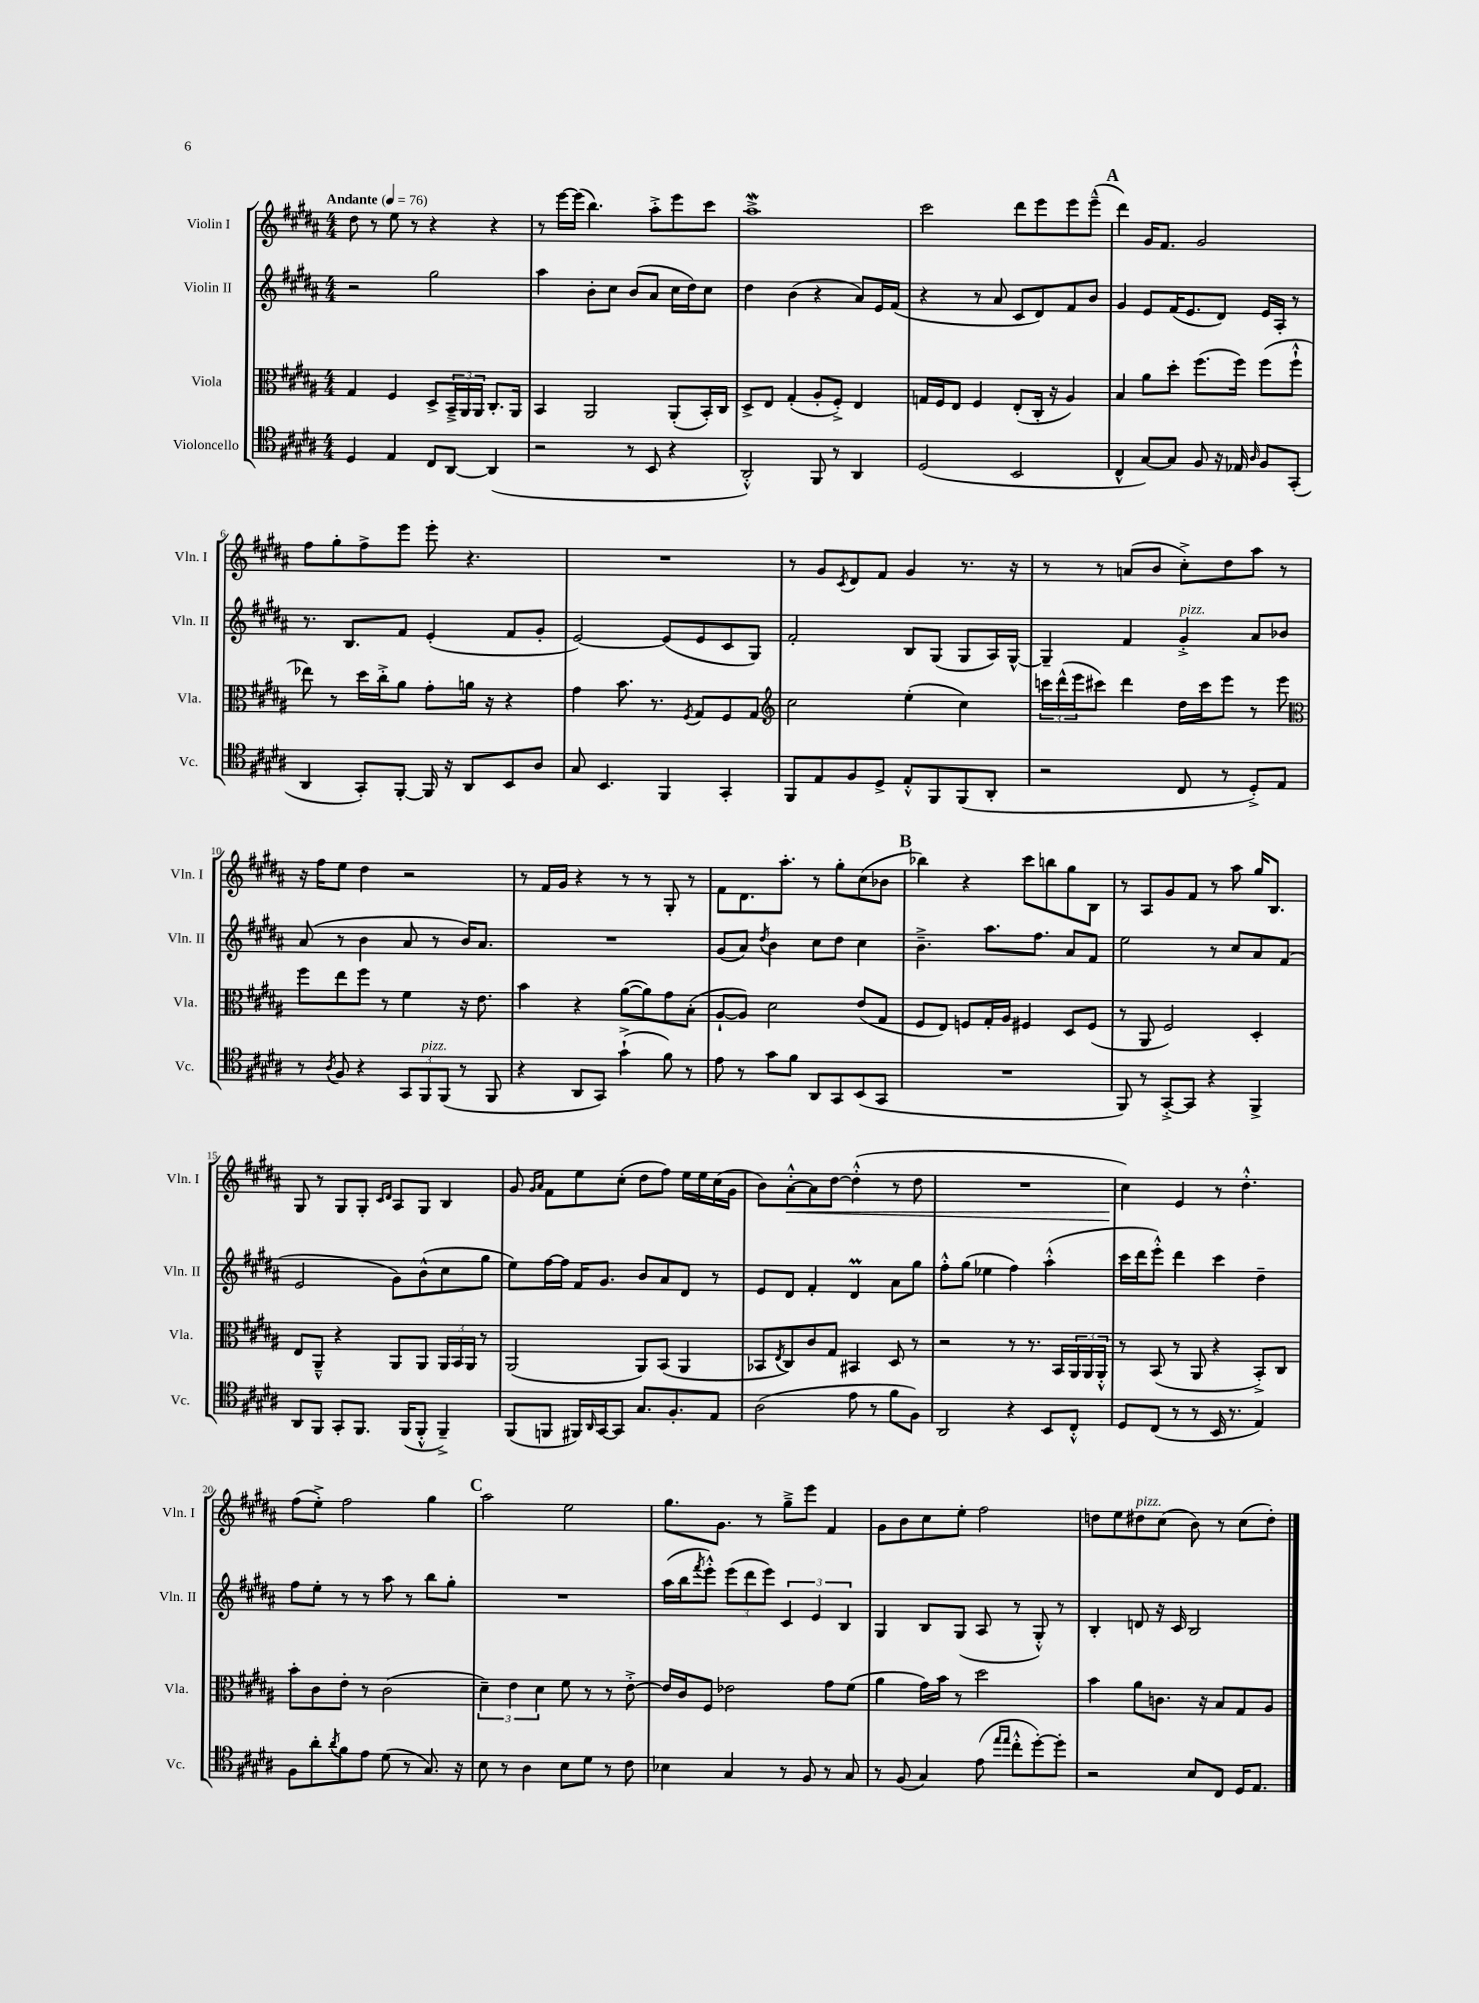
<<
\new StaffGroup <<
\new Staff = "s0" \with { instrumentName = "Violin I" shortInstrumentName = "Vln. I" } {
    \clef treble \key b \major \numericTimeSignature \time 4/4 \tempo "Andante" 4 = 76
    dis''8 r8 e''8 r8 r4 r4 |
    r8 e'''16~ e'''16( b''4.) ais''8-.-> e'''8 cis'''8 |
    ais''1->\mordent |
    cis'''2 dis'''8 e'''8 e'''8 e'''8---^( |
    \mark \markup { \bold "A" } dis'''4) gis'16 fis'8. gis'2 |
    fis''8 gis''8-. fis''8-> e'''8 e'''8-. r4. |
    R1 |
    r8 gis'8 \acciaccatura { cis'8 } dis'8 fis'8 gis'4 r8. r16 |
    r8 r8 a'8( b'8 cis''8-.->) dis''8 ais''8 r8 |
    r16 fis''16 e''8 dis''4 r2 |
    r8 fis'16 gis'16 r4 r8 r8 gis8-. r8 |
    fis'8 dis'8. ais''8.-. r8 gis''8-. cis''8( bes'8 |
    \mark \markup { \bold "B" } bes''4) r4 cis'''8 b''8 gis''8 b8 |
    r8 ais8 gis'8 fis'8 r8 ais''8 gis''16 b8. |
    gis8 r8 gis8 gis8-. \grace { cis'16 dis'16 } ais8 gis8 b4 |
    gis'8 \grace { gis'16 ais'16 } fis'8 e''8 cis''8-.( dis''8 fis''8) e''16 e''16 cis''16( gis'16 |
    b'8) ais'8~-.-^\< ais'8 dis''8~ dis''4-.-^( r8 dis''8 |
    R1 |
    cis''4\!) e'4 r8 dis''4.-.-^ |
    fis''8( e''8-.->) fis''2 gis''4 |
    \mark \markup { \bold "C" } ais''2 e''2 |
    gis''8. gis'8. r8 gis''8---> e'''8 fis'4 |
    gis'8 b'8 cis''8 e''8-. fis''2 |
    d''8 e''8 dis''8^\markup { \italic "pizz." } cis''8( b'8) r8 cis''8( dis''8-.) \bar "|." |
}
\new Staff = "s1" \with { instrumentName = "Violin II" shortInstrumentName = "Vln. II" } {
    \clef treble \key b \major \numericTimeSignature \time 4/4
    r2 gis''2 |
    ais''4 b'8-. cis''8 b'8( ais'8 cis''16 dis''16) cis''8 |
    dis''4 b'4( r4 ais'8) e'16 fis'16( |
    r4 r8 ais'8 cis'8 dis'8) fis'8 b'8 |
    \mark \markup { \bold "A" } gis'4 e'8 fis'16( e'8. dis'8) e'16 ais16-. r8 |
    r8. b8. fis'8 e'4-.( fis'8 gis'8-. |
    e'2~) e'8( e'8 cis'8 gis8) |
    fis'2-. b8 gis8( gis8 ais16) gis16~-^ |
    gis4-- fis'4 gis'4-.->^\markup { \italic "pizz." } ais'8 bes'8 |
    ais'8( r8 b'4 ais'8 r8 b'16) ais'8. |
    R1 |
    gis'8( ais'8) \acciaccatura { dis''8 } b'4 cis''8 dis''8 cis''4 |
    \mark \markup { \bold "B" } b'4.---> ais''8. fis''8. ais'8 fis'8 |
    e''2 r8 cis''8 ais'8 fis'8( |
    e'2 gis'8) b'8-^( cis''8 gis''8 |
    e''8) fis''16~ fis''16 fis'16 gis'8. b'8 ais'8 dis'8 r8 |
    e'8 dis'8 fis'4-. dis'4\prall ais'8 gis''8 |
    fis''8-.-^ gis''8( ees''4 fis''4) ais''4-.-^( |
    cis'''16 dis'''16 e'''8-.-^) dis'''4 cis'''4 dis''4-- |
    fis''8 e''8-. r8 r8 ais''8 r8 b''8 gis''8-. |
    \mark \markup { \bold "C" } R1 |
    ais''16( b''16 \acciaccatura { fis'''8 } e'''8-.-^) \tuplet 3/2 { e'''8( dis'''8 e'''8) } \tuplet 3/2 { cis'4 e'4 b4 } |
    gis4 b8 gis8( ais8 r8 gis8-.-^) r8 |
    b4-. d'8 r16 cis'16 b2 \bar "|." |
}
\new Staff = "s2" \with { instrumentName = "Viola" shortInstrumentName = "Vla." } {
    \clef alto \key b \major \numericTimeSignature \time 4/4
    gis4 fis4 dis8-> \tuplet 3/2 { b,16---> ais,16 ais,16 } cis8.-. ais,16 |
    b,4 ais,2 ais,8-.( b,16-.) cis16 |
    dis8-> e8 gis4-.( ais8-. fis8-.->) e4 |
    g16 fis16 e8 fis4 e8-.( cis16-. r16 ais4) |
    \mark \markup { \bold "A" } b4 ais'8 dis''8-. fis''8.( fis''16) fis''8( fis''8-!-^ |
    ees''8) r8 dis''16 cis''16-.-> ais'8 gis'8-. a'16 r16 r4 |
    gis'4 b'8. r8. \acciaccatura { fis8 } gis8 fis8 gis8 |
    \clef treble cis''2 e''4-.( cis''4) |
    \tuplet 3/2 { c'''16 dis'''16-^( e'''16 } cis'''8) dis'''4 dis''16 cis'''16 e'''8 r8 e'''8 |
    \clef alto fis''8 e''8 fis''8 r8 fis'4 r16 e'8. |
    b'4 r4 ais'8~( ais'8) gis'8 b8-.( |
    ais8~-! ais8) dis'2 e'8( gis8 |
    \mark \markup { \bold "B" } fis8 e8) f8 gis16-. ais16 fis4 dis8 fis8( |
    r8 ais,8 fis2) dis4-. |
    e8 ais,8---^ r4 ais,8 ais,8 \tuplet 3/2 { ais,16 b,16 ais,16 } r8 |
    ais,2( ais,8) b,8( ais,4 |
    bes,8 \acciaccatura { e8 } cis8) cis'8 gis8 bis,4 dis8 r8 |
    r2 r8 r8. b,16 \tuplet 3/2 { ais,16 ais,16 ais,16-.-^ } |
    r8 b,8( r8 ais,8 r4 b,8-.->) cis8 |
    b'8-. cis'8 e'8-. r8 cis'2( |
    \mark \markup { \bold "C" } \tuplet 3/2 { dis'4--) e'4 dis'4 } fis'8 r8 r8 e'8~-.-> |
    e'16 cis'16 fis8 ees'2 gis'8 fis'8( |
    ais'4 gis'16) b'16 r8 dis''2 |
    b'4 ais'8 c'8. r16 b8 gis8 ais8 \bar "|." |
}
\new Staff = "s3" \with { instrumentName = "Violoncello" shortInstrumentName = "Vc." } {
    \clef tenor \key b \major \numericTimeSignature \time 4/4
    dis4 e4 cis8 ais,8~ ais,4( |
    r2 r8 b,8 r4 |
    ais,2-.-^) fis,8 r8 ais,4 |
    dis2( b,2 |
    \mark \markup { \bold "A" } cis4-^ gis8~) gis8 fis8 r16 ees16 \grace { ais16 } fis8 gis,8-.( |
    ais,4 gis,8-.) fis,8~-. fis,16 r16 ais,8 b,8 ais8 |
    gis8 b,4. fis,4 gis,4-. |
    fis,8 e8 fis8 dis8-> e8-.-^ fis,8 fis,8( ais,8-. |
    r2 cis8 r8 dis8-.->) e8 |
    r8 \acciaccatura { ais8 } fis8 r4 \tuplet 3/2 { gis,8 fis,8^\markup { \italic "pizz." } fis,8( } r8 fis,8 |
    r4 ais,8 gis,8) gis'4-!->( fis'8) r8 |
    e'8 r8 gis'8 fis'8 ais,8 gis,8 b,8( gis,8 |
    \mark \markup { \bold "B" } R1 |
    fis,8) r8 gis,8~-.-> gis,8 r4 fis,4-> |
    ais,8 fis,8 gis,8-. fis,8. fis,16( fis,8-.-^ fis,4--->) |
    fis,8( f,8 fis,16) \grace { ais,16 } gis,16~ gis,8 gis8. fis8.-. e8 |
    ais2( e'8 r8 fis'8 fis8) |
    ais,2 r4 b,8 cis8-.-^ |
    dis8 cis8( r8 r8 b,16 r8. e4) |
    fis8 ais'8-. \acciaccatura { ais'8 } fis'8 e'8 dis'8( r8 gis8.) r16 |
    \mark \markup { \bold "C" } b8 r8 ais4 b8 dis'8 r8 cis'8 |
    bes4 gis4 r8 fis8 r8 gis8 |
    r8 fis8( gis4) e'8( \grace { e''16 e''16 } cis''8-.-^ dis''8~-.) dis''8-. |
    r2 b8 cis8 dis16 e8. \bar "|." |
}
>>
>>
